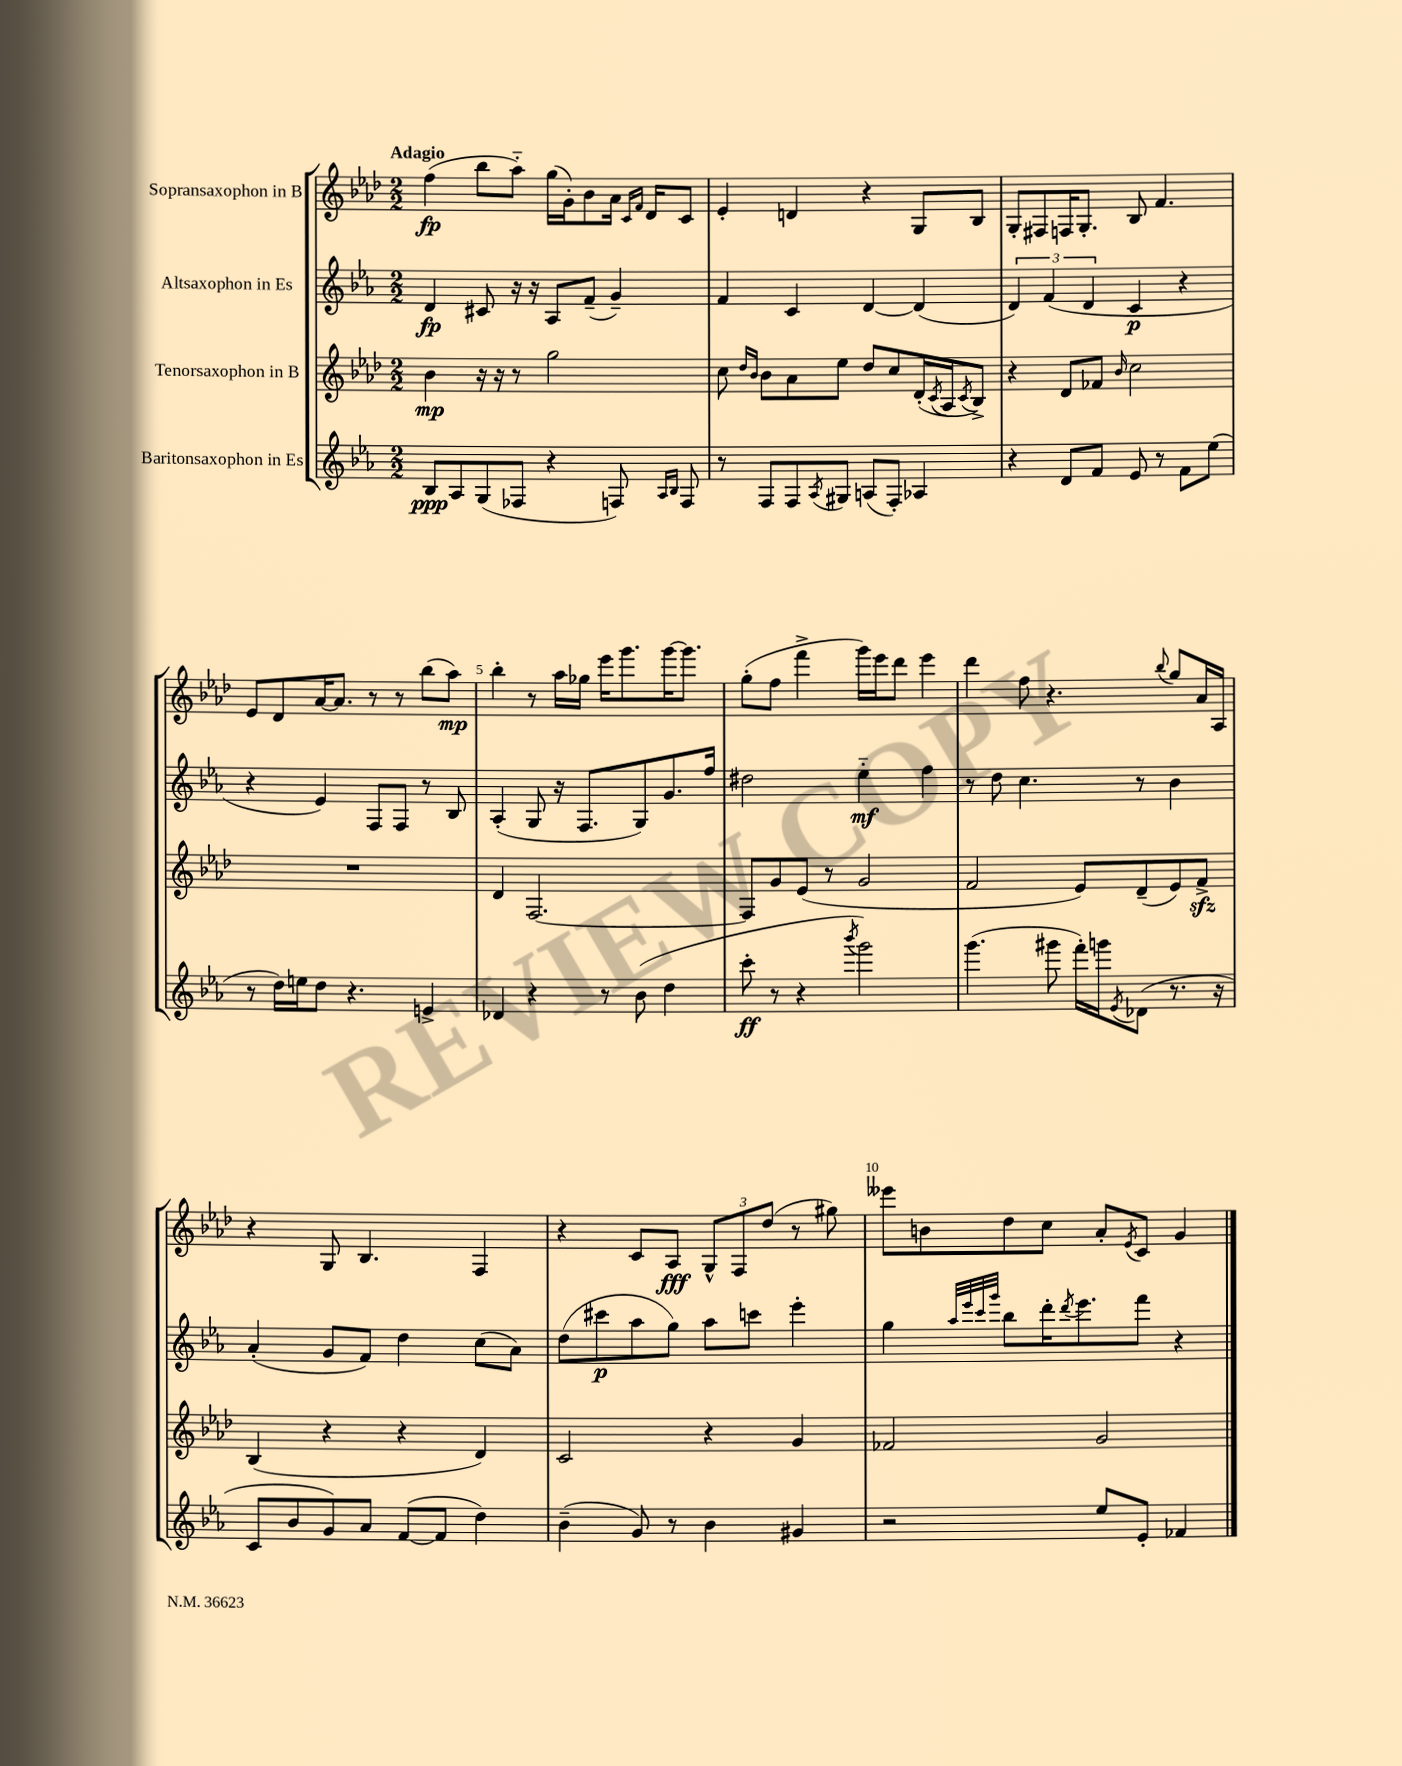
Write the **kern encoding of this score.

**kern	**dynam	**kern	**dynam	**kern	**dynam	**kern	**dynam
*part4	*part4	*part3	*part3	*part2	*part2	*part1	*part1
*staff4	*staff4	*staff3	*staff3	*staff2	*staff2	*staff1	*staff1
*I"Baritonsaxophon in Es	*	*I"Tenorsaxophon in B	*	*I"Altsaxophon in Es	*	*I"Sopransaxophon in B	*
*clefG2	*	*clefG2	*	*clefG2	*	*clefG2	*
*k[b-e-a-]	*	*k[b-e-a-d-]	*	*k[b-e-a-]	*	*k[b-e-a-d-]	*
*M2/2	*	*M2/2	*	*M2/2	*	*M2/2	*
=1	=1	=1	=1	=1	=1	=1	=1
!	!	!	!	!	!	!LO:TX:a:B:t=Adagio	!
8B-/L	ppp	4b-\	mp	4d/	fp	(4ff\	fp
8A-/	.	.	.	.	.	.	.
(8G/	.	16r	.	8c#X/	.	8bb-\L	.
.	.	16r	.	.	.	.	.
8F-X/J	.	8r	.	16r	.	8aa-\J)	.
.	.	.	.	16r	.	.	.
4r	.	2gg\	.	8A-/L	.	(16gg\LL	.
.	.	.	.	.	.	16g'\J)	.
.	.	.	.	(8f~/J	.	8b-\	.
8Fn/)	.	.	.	4g~/)	.	16a-\Jk	.
.	.	.	.	.	.	16qqc/LL	.
.	.	.	.	.	.	16qqf/JJ	.
.	.	.	.	.	.	16d-/KL	.
16qqA-/LL	.	.	.	.	.	.	.
16qqB-/JJ	.	.	.	.	.	.	.
8F/	.	.	.	.	.	8c/J	.
=2	=2	=2	=2	=2	=2	=2	=2
8r	.	8cc\	.	4f/	.	4e-'/	.
.	.	16qqdd-/LL	.	.	.	.	.
.	.	16qqb-/JJ	.	.	.	.	.
8F/L	.	8b-\L	.	.	.	.	.
8F/	.	8a-\	.	4c/	.	4dn/	.
8qA-/	.	.	.	.	.	.	.
8G#X/J	.	8ee-\J	.	.	.	.	.
(8An/L	.	8dd-/L	.	[4d/	.	4r	.
8F'/J)	.	8cc/	.	.	.	.	.
4A-X/	.	(16d-'/L	.	(4d/]	.	8G/L	.
.	.	8qc/	.	.	.	.	.
.	.	16A-/J	.	.	.	.	.
.	.	8qc/	.	.	.	.	.
.	.	8B-^/J)	.	.	.	8B-/J	.
=3	=3	=3	=3	=3	=3	=3	=3
4r	.	4r	.	6d/)	.	8G'/L	.
.	.	.	.	.	.	8F#X/	.
.	.	.	.	(6f/	.	.	.
8d/L	.	8d-/L	.	.	.	16Fn/K	.
.	.	.	.	.	.	8.G'/J	.
.	.	.	.	6d/	.	.	.
8f/J	.	8f-X/J	.	.	.	.	.
.	.	16qqb-/	.	.	.	.	.
8e-/	.	2cc\	.	4c/	p	8B-/	.
8r	.	.	.	.	.	4.f/	.
8f\L	.	.	.	4r	.	.	.
(8ee-\J	.	.	.	.	.	.	.
!!LO:LB:g=z
=4	=4	=4	=4	=4	=4	=4	=4
8r	.	1r	.	4r	.	8e-/L	.
16dd\LL)	.	.	.	.	.	8d-/	.
16een\J	.	.	.	.	.	.	.
8dd\J	.	.	.	4e-/)	.	[16a-/K	.
.	.	.	.	.	.	8.a-/J]	.
4.r	.	.	.	.	.	.	.
.	.	.	.	8F/L	.	8r	.
.	.	.	.	8F/J	.	8r	.
4en^/	.	.	.	8r	.	(8bb-\L	.
.	.	.	.	8B-/	.	8aa-\J)	mp
=5	=5	=5	=5	=5	=5	=5	=5
4d-X/	.	4d-/	.	(4A-'/	.	4bb-'\	.
4r	.	[2.F/	.	8G/	.	8r	.
.	.	.	.	16r	.	16aa-\LL	.
.	.	.	.	8.F/L	.	16gg-X\JJ	.
8r	.	.	.	.	.	16eee-\KL	.
.	.	.	.	.	.	8.ggg\	.
(8b-\	.	.	.	8G/)	.	.	.
4dd\	.	.	.	8.g/	.	[16ggg\K	.
.	.	.	.	.	.	8.ggg\J]	.
.	.	.	.	16ff/Jk	.	.	.
=6	=6	=6	=6	=6	=6	=6	=6
8ccc'\	ff	8F/L]	.	2dd#X\	.	(8gg'\L	.
8r	.	8g/	.	.	.	8ff\J	.
4r	.	(8e-/J	.	.	.	4fff^\	.
.	.	8r	.	.	.	.	.
8qbbb-/	.	.	.	.	.	.	.
2ggg\)	.	2g/	.	4ee-\	mf	16ggg\LL)	.
.	.	.	.	.	.	16eee-\J	.
.	.	.	.	.	.	8ddd-\J	.
.	.	.	.	4ff\	.	4eee-\	.
=7	=7	=7	=7	=7	=7	=7	=7
(4.ggg\	.	2f/	.	8r	.	4ddd-\	.
.	.	.	.	8dd\	.	.	.
.	.	.	.	4.cc\	.	8ff\	.
8ggg#X\	.	.	.	.	.	4.r	.
16fff'\LL)	.	8e-/L)	.	.	.	.	.
16gggn\J	.	.	.	.	.	.	.
8qe-/	.	.	.	.	.	.	.
(8d-X\J	.	(8d-~/	.	8r	.	.	.
.	.	.	.	.	.	8qqbb-/	.
8.r	.	8e-/)	.	4b-\	.	8gg/L	.
.	.	8fzz^/J	.	.	.	16a-/L	.
16r	.	.	.	.	.	16A-/JJ	.
!!LO:LB:g=z
=8	=8	=8	=8	=8	=8	=8	=8
8c/L	.	(4B-/	.	(4a-'/	.	4r	.
8b-/	.	.	.	.	.	.	.
8g/)	.	4r	.	8g/L	.	8G/	.
8a-/J	.	.	.	8f/J)	.	4.B-/	.
([8f/L	.	4r	.	4dd\	.	.	.
8f/J]	.	.	.	.	.	.	.
4dd\)	.	4d-/)	.	(8cc\L	.	4F/	.
.	.	.	.	8a-\J)	.	.	.
=9	=9	=9	=9	=9	=9	=9	=9
(4b-~\	.	2c/	.	(8dd\L	.	4r	.
.	.	.	.	8ccc#X\	p	.	.
8g/)	.	.	.	8aa-\	.	8c/L	.
8r	.	.	.	8gg\J)	.	8A-/J	fff
4b-\	.	4r	.	8aa-\L	.	12G^^/L	.
.	.	.	.	.	.	12F/	.
.	.	.	.	8cccn\J	.	.	.
.	.	.	.	.	.	(12dd-/J	.
4g#X/	.	4g/	.	4eee-'\	.	8r	.
.	.	.	.	.	.	8gg#X\)	.
=10	=10	=10	=10	=10	=10	=10	=10
2r	.	2f-X/	.	4gg\	.	8eee--X\L	.
.	.	.	.	.	.	8bn\	.
.	.	.	.	32qqaa-/LLL	.	.	.
.	.	.	.	32qqeee-/	.	.	.
.	.	.	.	32qqccc/	.	.	.
.	.	.	.	32qqggg/JJJ	.	.	.
.	.	.	.	8bb-\L	.	8dd-\	.
.	.	.	.	16ddd'\K	.	8cc\J	.
.	.	.	.	8qddd/	.	.	.
.	.	.	.	8.eee-\	.	.	.
8ee-/L	.	2g/	.	.	.	8a-'/L	.
.	.	.	.	.	.	8qe-/	.
8e-'/J	.	.	.	8fff\J	.	8c/J	.
4f-X/	.	.	.	4r	.	4g/	.
==	==	==	==	==	==	==	==
*-	*-	*-	*-	*-	*-	*-	*-
